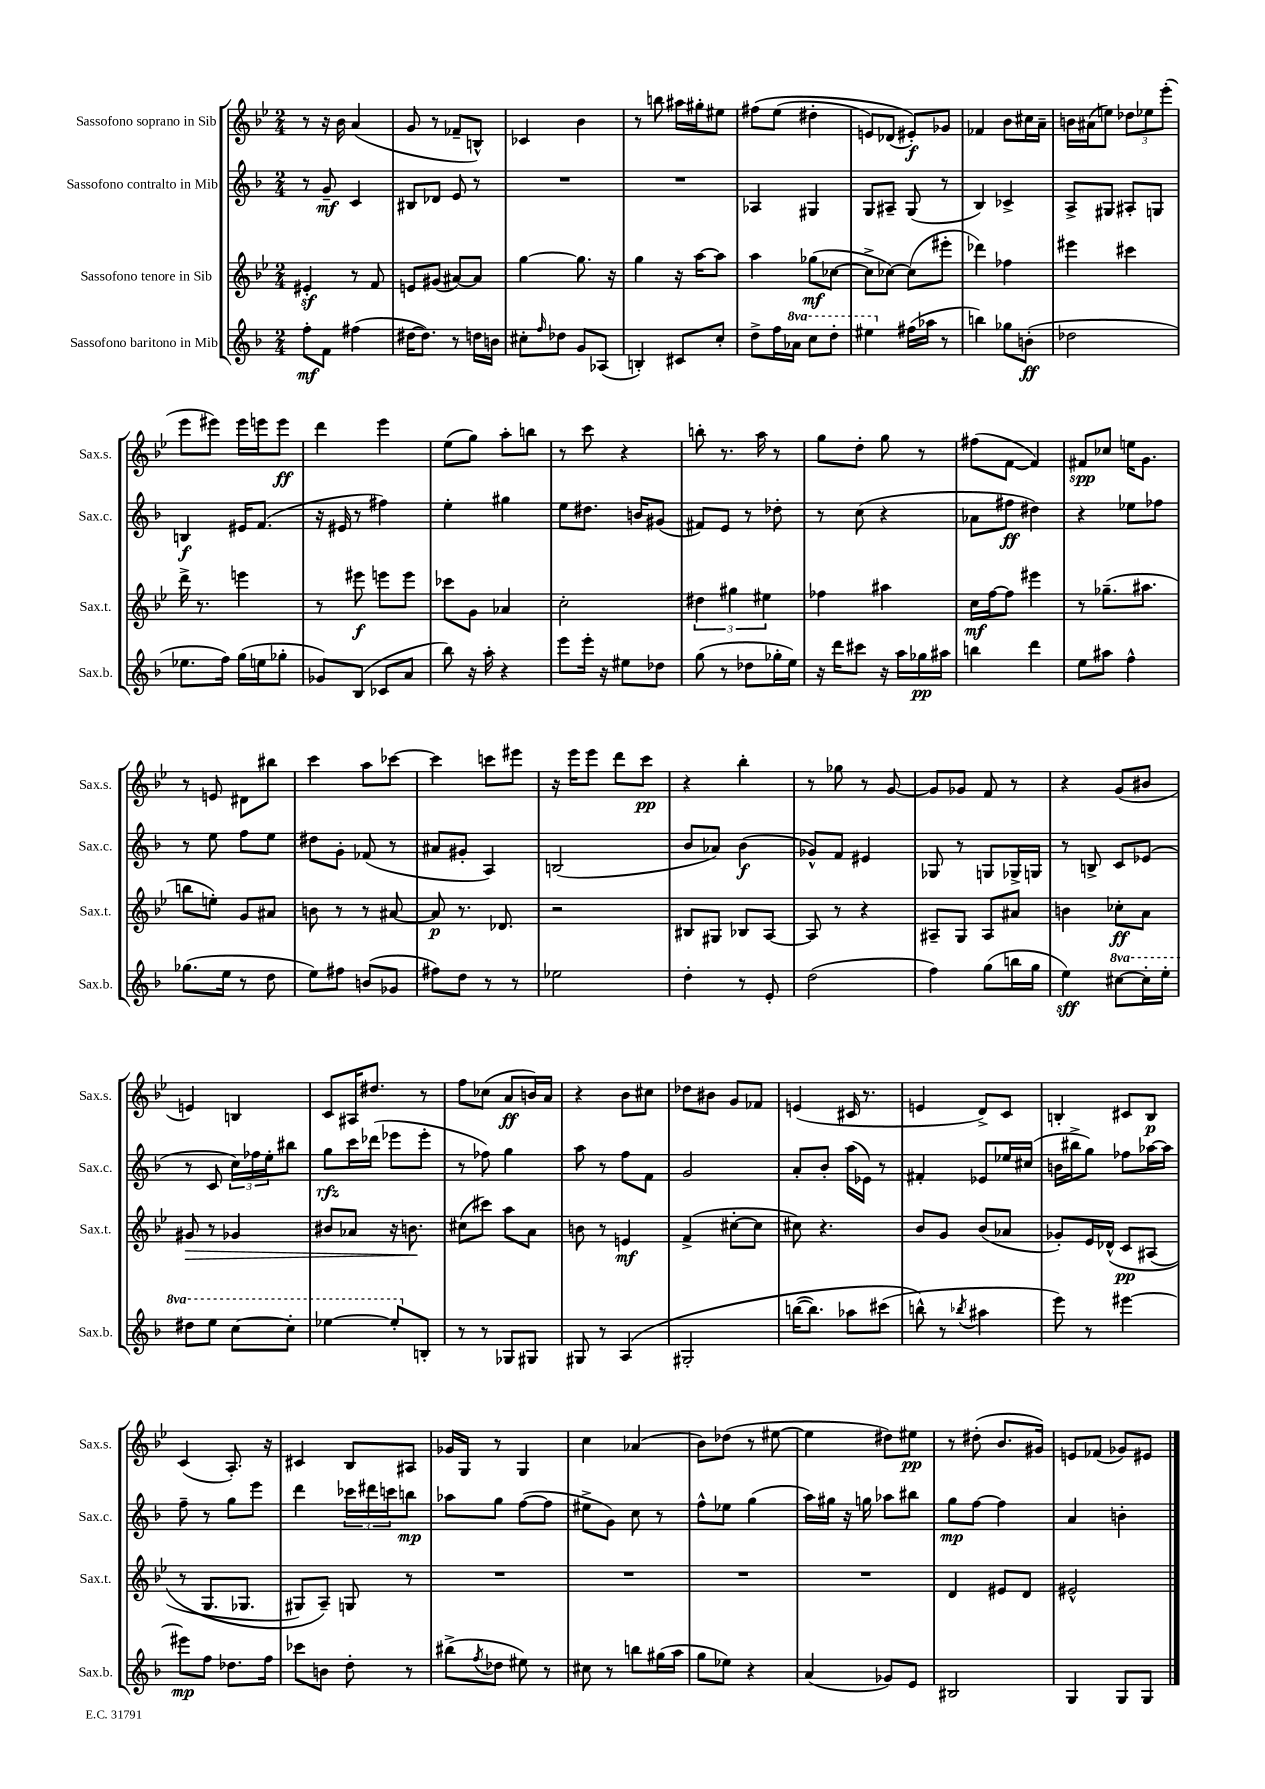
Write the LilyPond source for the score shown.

<<
\new StaffGroup <<
\new Staff = "s0" \with { instrumentName = "Sassofono soprano in Sib" shortInstrumentName = "Sax.s." } {
    \clef treble \key bes \major \numericTimeSignature \time 2/4
    r8 r16 bes'16 a'4( |
    g'8 r8 fes'8-- b8-^) |
    ces'4 bes'4 |
    r8 b''8 ais''16 gis''16-. eis''8 |
    fis''8\( ees''8( dis''4-. |
    e'8) des'8( eis'8-.\f)\) ges'8 |
    fes'4 bes'8 cis''16 a'16-- |
    b'16 ais'16( e''8) \tuplet 3/2 { des''8 ees''8 ees'''8-.( } |
    ees'''8 eis'''8) eis'''16 e'''16 e'''8\ff |
    d'''4 ees'''4 |
    ees''8( g''8) a''8-. b''8 |
    r8 c'''8 r4 |
    b''8-. r8. a''16 r8 |
    g''8 d''8-. g''8 r8 |
    fis''8( f'8~ f'4) |
    fis'8\spp ces''8 e''16 g'8. |
    r8 e'8 dis'8 bis''8 |
    c'''4 a''8 ces'''8~ |
    ces'''4 c'''8 eis'''8 |
    r16 ees'''16 ees'''8 d'''8 c'''8\pp |
    r4 bes''4-. |
    r8 ges''8 r8 g'8~ |
    g'8 ges'8 f'8 r8 |
    r4 g'8( bis'8 |
    e'4) b4 |
    c'8 ais16 dis''8. r8 |
    f''8 ces''8( a'8\ff b'16) a'16 |
    r4 bes'8 cis''8 |
    des''8 bis'8 g'8 fes'8 |
    e'4( cis'16 r8. |
    e'4 d'8->) c'8 |
    b4-. cis'8 b8\p |
    c'4( a8.-.) r16 |
    cis'4 bes8 ais8 |
    ges'16 g16 r8 g4 |
    c''4 aes'4( |
    bes'8) des''8( r8 eis''8~ |
    eis''4 dis''8) eis''8\pp |
    r8 dis''8-.( bes'8. gis'16) |
    e'8 fes'8( ges'8) eis'8 \bar "|." |
}
\new Staff = "s1" \with { instrumentName = "Sassofono contralto in Mib" shortInstrumentName = "Sax.c." } {
    \clef treble \key f \major \numericTimeSignature \time 2/4
    r8 g'8--\mf c'4 |
    bis8 des'8 e'8 r8 |
    R2 |
    R2 |
    aes4 gis4 |
    g8 ais8-- g8( r8 |
    bes4) ces'4-> |
    a8-> gis8 ais8-. g8 |
    b4\f eis'16 f'8.( |
    r16 eis'16 r8 fis''4) |
    e''4-. gis''4 |
    e''8 dis''8. b'16 gis'8( |
    fis'8) e'8 r8 des''8-. |
    r8 c''8( r4 |
    aes'8 fis''8\ff dis''4) |
    r4 ees''8 fes''8 |
    r8 e''8 f''8 e''8 |
    dis''8 g'8-. fes'8( r8 |
    ais'8 gis'8-. a4) |
    b2( |
    bes'8 aes'8) bes'4\f( |
    ges'8-^) f'8 eis'4 |
    ges8 r8 g8 ges16-> g16 |
    r8 b8-> c'8 ees'8( |
    r8 c'8 \tuplet 3/2 { c''16) fes''16 e''16-. } bis''8 |
    g''8\rfz c'''16 des'''16( ees'''8 ees'''8-. |
    r8 fes''8) g''4 |
    a''8 r8 f''8 f'8 |
    g'2 |
    a'8-. bes'8-. a''16( ees'16) r8 |
    fis'4-. ees'8 ees''16 cis''16( |
    b'16 bis''16-> g''8) fes''8 aes''16~ aes''16 |
    f''8-- r8 g''8 e'''8 |
    d'''4 \tuplet 3/2 { ces'''16 dis'''16 c'''16 } b''8\mp |
    aes''8 g''8 f''8~( f''8 |
    eis''8-> g'8) c''8 r8 |
    f''8-^ ees''8 g''4( |
    a''16) gis''16 r16 g''16 aes''8 bis''8 |
    g''8\mp f''8~ f''4 |
    a'4 b'4-. \bar "|." |
}
\new Staff = "s2" \with { instrumentName = "Sassofono tenore in Sib" shortInstrumentName = "Sax.t." } {
    \clef treble \key bes \major \numericTimeSignature \time 2/4
    eis'4-.\sf r8 f'8 |
    e'8 gis'8( ais'8~) ais'8 |
    g''4~ g''8. r16 |
    g''4 r16 a''16~ a''8 |
    a''4 ges''8\mf( ces''8~ |
    ces''8-> ces''8~) ces''8( eis'''8-. |
    des'''4) fes''4 |
    eis'''4 cis'''4 |
    d'''16-> r8. e'''4 |
    r8 eis'''8\f e'''8 e'''8 |
    ces'''8 g'8 aes'4 |
    c''2-. |
    \tuplet 3/2 { dis''4 gis''4 eis''4 } |
    fes''4 ais''4 |
    c''16\mf f''16~ f''8 eis'''4 |
    r8 ges''8.--( ais''8. |
    b''8 e''8-.) g'8 ais'8 |
    b'8 r8 r8 ais'8~ |
    ais'8\p r8. des'8. |
    r2 |
    bis8 gis8 bes8 a8~ |
    a8 r8 r4 |
    ais8-- g8 ais8 ais'8 |
    b'4 ces''8-.\ff a'8 |
    gis'8\> r8 ges'4 |
    bis'8 aes'8 r16 b'8.\! |
    cis''8( cis'''8) a''8 a'8 |
    b'8 r8 e'4\mf |
    f'4->( cis''8~-. cis''8 |
    cis''8) r4. |
    bes'8 g'8 bes'8( aes'8 |
    ges'8-.) ees'16 des'16-^\( c'8\pp ais8( |
    r8 g8. ges8. |
    gis8) a8--\) g8 r8 |
    R2 |
    R2 |
    R2 |
    R2 |
    d'4 eis'8 d'8 |
    eis'2-^ \bar "|." |
}
\new Staff = "s3" \with { instrumentName = "Sassofono baritono in Mib" shortInstrumentName = "Sax.b." } {
    \clef treble \key f \major \numericTimeSignature \time 2/4 \set Staff.ottavationMarkups = #ottavation-simple-ordinals
    f''8-.\mf f'8 fis''4( |
    dis''16~ dis''8.) r8 d''16 b'16 |
    cis''8-. \grace { f''16 } des''8 g'8 aes8( |
    b4-.) cis'8 c''8-. |
    d''8-> f''16 \ottava #1 aes''16 c'''8 d'''8-. |
    eis'''4 \ottava #0 fis''16( aes''16 r8 |
    b''4) ges''8 b'8-.\ff( |
    des''2 |
    ees''8. f''16) g''16( e''16 ges''8-. |
    ges'8) bes8( ces'8 a'8 |
    bes''8) r16 a''16-. r4 |
    e'''8 e'''16-. r16 eis''8 des''8 |
    g''8( r8 des''8 ges''16-. e''16) |
    r16 d'''16 cis'''8 r16 a''16 ges''16\pp ais''16 |
    b''4 d'''4 |
    e''8 ais''8 f''4-^ |
    ges''8.( e''16 r8 d''8 |
    e''8) fis''8 b'8( ges'8 |
    fis''8) d''8 r8 r8 |
    ees''2 |
    d''4-. r8 e'8-. |
    d''2( |
    f''4) g''8( b''16 g''16 |
    e''4\sff) \ottava #1 cis'''8~ cis'''16-. e'''16-. |
    dis'''8 e'''8 c'''8~ c'''8-. |
    ees'''4~ ees'''8-. \ottava #0 b8-. |
    r8 r8 ges8 gis8 |
    gis8 r8 a4\( |
    gis2-. |
    b''16~( b''8.) aes''8 cis'''8( |
    b''8-^\) r8 \acciaccatura { bes''8 } ais''4 |
    e'''8) r8 eis'''4~ |
    eis'''8\mp f''8 des''8. f''16 |
    ces'''8 b'8 d''8-. r8 |
    bis''8->( \acciaccatura { f''8 } des''8 eis''8) r8 |
    cis''8 r8 b''8 gis''16( a''16 |
    g''8 ees''8) r4 |
    a'4( ges'8) e'8 |
    bis2 |
    g4 g8 g8 \bar "|." |
}
>>
>>
\layout { \context { \Score \remove "Bar_number_engraver" } }
